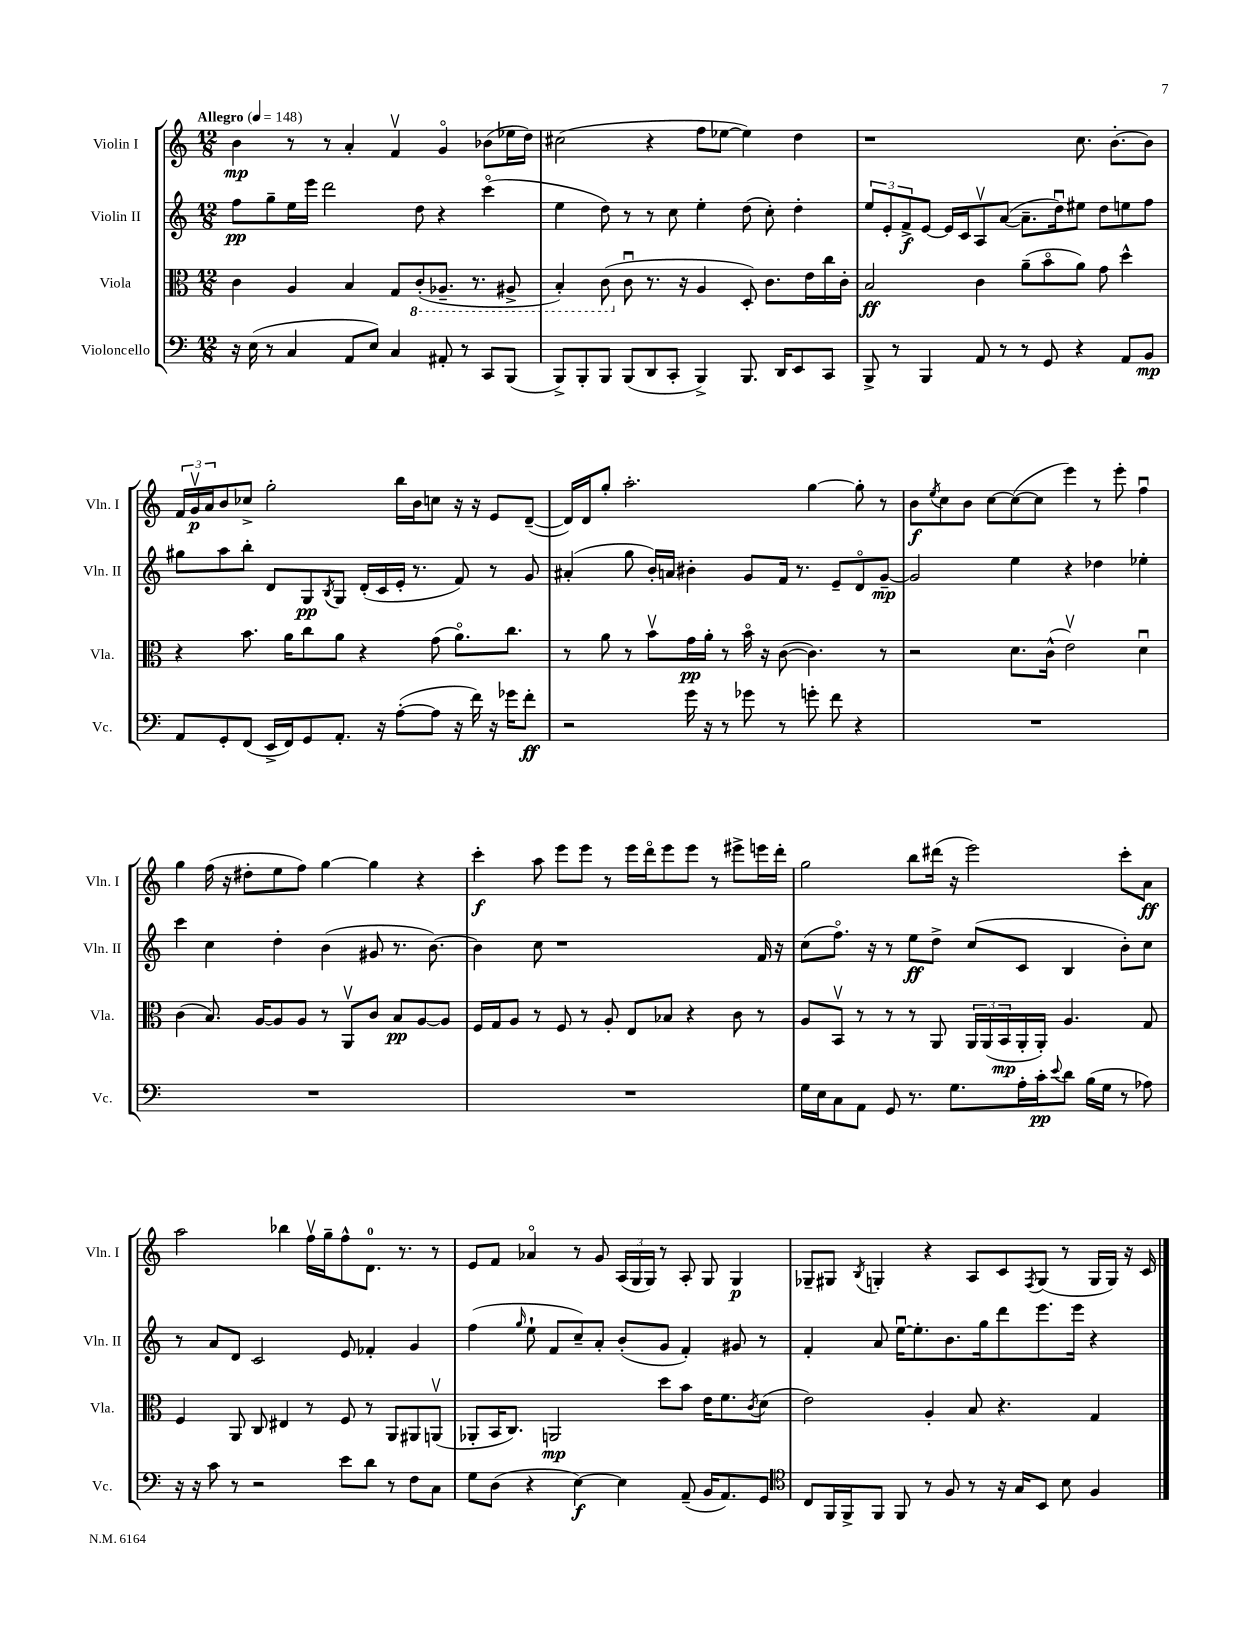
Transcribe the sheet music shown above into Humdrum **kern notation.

**kern	**kern	**kern	**kern
*staff4	*staff3	*staff2	*staff1
*clefF4	*clefC3	*clefG2	*clefG2
*k[]	*k[]	*k[]	*k[]
*M12/8	*M12/8	*M12/8	*M12/8
*MM148	*MM148	*MM148	*MM148
16r	4c	8ff	4b
(16E	.	.	.
8r	.	8gg~	.
4C	4A	16ee	8r
.	.	16eee	.
.	.	2ddd	8r
8AA	4B	.	4a'
8E)	.	.	.
4C	8G	.	4fv
.	(8C'	8dd	.
8AA#'	8.AA-~	4r	4go
8r	.	.	.
.	8.r	.	.
8CC	.	(4ccco	(8b-
(8BBB	8AA#^	.	16ee-
.	.	.	16dd)
=	=	=	=
8BBB^)	4BB')	4ee	(2cc#
8BBB'	.	.	.
8BBB	(8C	8dd)	.
(8BBB	8cu	8r	.
8DD	8.r	8r	4r
8CC'	.	8cc	.
.	16r	.	.
4BBB^)	4A	4ee'	8ff
.	.	.	[8ee-
8.BBB	8D')	(8dd	4ee-])
.	8.c	8cc')	.
16DD	.	.	.
8EE	.	4dd'	4dd
.	16e	.	.
8CC	16cc	.	.
.	16c'	.	.
=	=	=	=
8BBB^	2B	12ee	1r
.	.	12e'	.
8r	.	.	.
.	.	12f^	.
4BBB	.	[8e	.
.	.	16e]	.
.	.	16c	.
8AA	4c	8Av	.
8r	.	([8a	.
8r	(8a~	8.a~]	.
8GG	8bo	.	.
.	.	16ddu)	.
4r	8a)	8ee#	8.cc
.	8g	8dd	.
.	.	.	[8.b'
8AA	4dd^^	8ee	.
8BB	.	8ff	8b]
=	=	=	=
8AA	4r	8gg#	24f
.	.	.	24gv
.	.	.	24a
8GG'	.	8aa	8b
(8FF	8.b	8bb'	8cc-^
16EE^	.	8d	2gg'
16FF)	16a	.	.
8GG	8cc	8G	.
.	.	8qB	.
8.AA'	8a	8G	.
.	4r	(16d'	.
16r	.	16c	.
([8A'	.	16e'	16bb
.	.	8.r	16b
8A]	(8g	.	8cc
16r	8.ao)	8f)	16r
16f)	.	.	16r
16r	.	8r	8e
16g-	8.cc	.	.
8f'	.	8g	([8d~
=	=	=	=
2r	8r	(4a#'	16d])
.	.	.	16d
.	8a	.	8gg'
.	8r	8gg	2.aa'
.	8bv	16b')	.
.	.	16a	.
16g	16g	4b#'	.
16r	16a'	.	.
8r	8r	.	.
8g-	16bo	8g	.
.	16r	.	.
8r	([8c	16f	.
.	.	8.r	.
8g'	4.c])	.	[4gg
8f	.	8e~	.
4r	.	8do	8gg']
.	8r	[8g~	8r
=	=	=	=
1.r	2r	2g]	8b
.	.	.	8qee
.	.	.	8cc
.	.	.	8b
.	.	.	[8cc
.	8.d	4ee	(8cc_
.	.	.	8cc]
.	(16c^^	.	.
.	2ev)	4r	4eee)
.	.	4dd-	8r
.	.	.	8eee'
.	4du	4ee-'	4ffu
=	=	=	=
1.r	(4c	4ccc	4gg
.	8.B)	4cc	(16ff
.	.	.	16r
.	.	.	8dd#'
.	[16A	.	.
.	8A]	4dd'	8ee
.	8A	.	8ff)
.	8r	(4b	[4gg
.	8AAv	.	.
.	8c	8g#	4gg]
.	8B	8.r	.
.	[8A	.	4r
.	.	[8.b)	.
.	8A]	.	.
=	=	=	=
1.r	16F	4b]	4ccc'
.	16G	.	.
.	8A	.	.
.	8r	8cc	8aa
.	8F	1r	8eee
.	8r	.	8eee
.	8A'	.	8r
.	8E	.	16eee
.	.	.	16dddo
.	8B-	.	8eee
.	4r	.	8eee
.	.	.	8r
.	8c	.	8eee#^
.	8r	16f	16eee
.	.	16r	16ddd'
=	=	=	=
16G	8A	(8cc	2gg
16E	.	.	.
8C	8BBv	8.ffo)	.
8AA	8r	.	.
.	.	16r	.
8GG	8r	8r	.
8.r	8r	8ee	8bb
.	8AA	8dd^	(16ddd#
8.G	.	.	16r
.	24AA	(8cc	2eee)
.	(24AA	.	.
.	24BB	.	.
16A'	16AA'	8c	.
16c'	16AA')	.	.
8qqe	.	.	.
8d	4.A	4B	.
(16B	.	.	.
16G	.	.	.
8r	.	8b')	8ccc'
8A-)	8G	8cc	8a
=	=	=	=
16r	4F	8r	2aa
16r	.	.	.
8c	.	8a	.
8r	8AA	8d	.
2r	8C	2c	.
.	4E#	.	4bb-
.	8r	.	16ffv
.	.	.	16gg~
8e	8F	8e	8ff^^
8d	8r	4f-'	8.d
8r	8AA	.	.
.	.	.	8.r
8F	8AA#	4g	.
8C	(8AAv	.	8r
=	=	=	=
8G	8AA-'	(4ff	8e
(8D	16BB	.	8f
.	8.C)	.	.
.	.	16qqgg	.
4r	.	8ee`	4a-o
.	2AA	8f	.
[4E)	.	8cc~)	8r
.	.	8a'	8g
4E]	.	(8b'	(24A
.	.	.	24G
.	.	.	24G)
.	8dd	8g	8r
(8AA~	8b	4f')	8A'
16BB	16e	.	8G
8.AA)	8.f	.	.
.	.	8g#	4G
.	8qc	.	.
8GG	(8d	8r	.
=	=	=	=
*clefC4	*	*	*
8C	2e)	4f'	8G-~
16FF	.	.	8G#
16FF^	.	.	.
.	.	.	8qB
8FF	.	8a	4G'
8FF	.	[16eeu	.
.	.	8.ee']	.
8r	4A'	.	4r
8F	.	8.b	.
8r	8B	.	8A
.	.	16gg	.
16r	4.r	8ddd	8c
16G	.	.	.
.	.	.	8qF
8BB	.	8.eee	(8G
8B	.	.	8r
.	.	16eee	.
4F	4G	4r	16G
.	.	.	16G)
.	.	.	16r
.	.	.	16c
==	==	==	==
*-	*-	*-	*-
